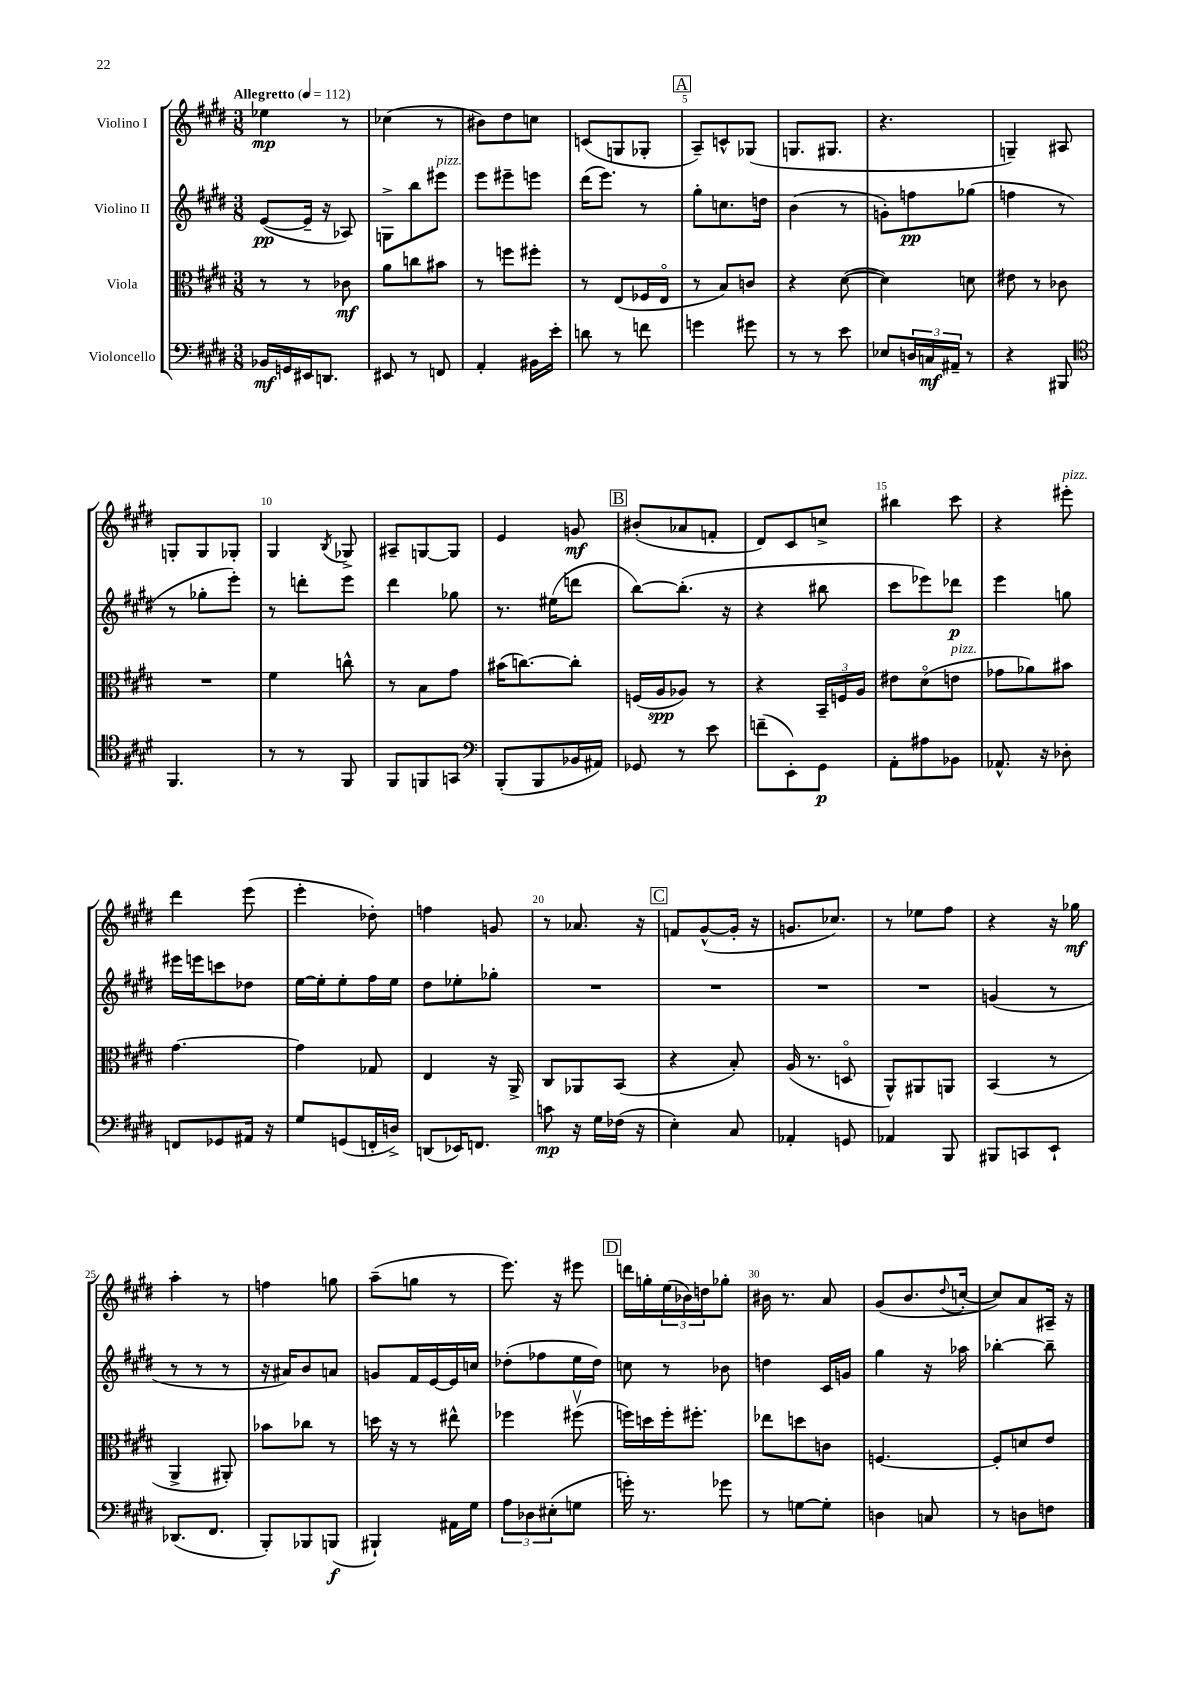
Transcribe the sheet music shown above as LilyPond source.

<<
\new StaffGroup <<
\new Staff = "s0" \with { instrumentName = "Violino I" } {
    \clef treble \key e \major \numericTimeSignature \time 3/8 \tempo "Allegretto" 4 = 112
    ees''4\mp r8 |
    ces''4( r8 |
    bis'8) dis''8 c''8 |
    c'8( g8 ges8-. |
    \mark \markup { \box "A" } a8--) c'8-^ ges8( |
    g8. gis8. |
    r4. |
    g4--) ais8 |
    g8-. g8 ges8-. |
    gis4 \acciaccatura { b8 } ges8-> |
    ais8-- g8~ g8 |
    e'4 g'8\mf |
    \mark \markup { \box "B" } bis'8-.( aes'8 f'8-. |
    dis'8) cis'8 c''8-> |
    bis''4 cis'''8 |
    r4 eis'''8-.^\markup { \italic "pizz." } |
    dis'''4 e'''8( |
    e'''4-. des''8-.) |
    f''4 g'8 |
    r8 aes'8. r16 |
    \mark \markup { \box "C" } f'8 gis'8~-^( gis'16-. r16 |
    g'8. ces''8.) |
    r8 ees''8 fis''8 |
    r4 r16 ges''16\mf |
    a''4-. r8 |
    f''4 g''8 |
    a''8--( g''8 r8 |
    e'''8.) r16 eis'''8 |
    \mark \markup { \box "D" } d'''16 g''16-. \tuplet 3/2 { e''16( bes'16) d''16 } ges''8-. |
    bis'16 r8. a'8 |
    gis'8( b'8. \appoggiatura { dis''8 } c''16~-. |
    c''8) a'8 ais16-- r16 \bar "|." |
}
\new Staff = "s1" \with { instrumentName = "Violino II" } {
    \clef treble \key e \major \numericTimeSignature \time 3/8
    e'8~\pp( e'16-- r16 aes8) |
    g8-> b''8 eis'''8^\markup { \italic "pizz." } |
    e'''8 eis'''8-- e'''8 |
    dis'''16( e'''8.) r8 |
    \mark \markup { \box "A" } gis''8-. c''8. d''16 |
    b'4( r8 |
    g'8-.) f''8\pp ges''8( |
    f''4 r8 |
    r8 ges''8-. e'''8-.) |
    r8 d'''8-. e'''8 |
    dis'''4 ges''8 |
    r8. eis''16( d'''8 |
    \mark \markup { \box "B" } b''8~) b''8.-.( r16 |
    r4 bis''8 |
    cis'''8 ees'''8) des'''8\p |
    e'''4 g''8 |
    eis'''16 e'''16 c'''8 des''8 |
    e''16~ e''16-. e''8-. fis''16 e''16 |
    dis''8 ees''8-. ges''8-. |
    R4. |
    \mark \markup { \box "C" } R4. |
    R4. |
    R4. |
    g'4( r8 |
    r8 r8 r8 |
    r16 ais'16) b'8 a'8 |
    g'8 fis'16 e'16~ e'16 c''16 |
    des''8-.( fes''8 e''16 des''16) |
    \mark \markup { \box "D" } c''8 r8 bes'8 |
    d''4 cis'16 g'16 |
    gis''4 r16 aes''16 |
    bes''4~-. bes''8-- \bar "|." |
}
\new Staff = "s2" \with { instrumentName = "Viola" } {
    \clef alto \key e \major \numericTimeSignature \time 3/8
    r8 r8 ces'8\mf |
    a'8 c''8 bis'8 |
    r8 f''8 fis''8-. |
    r8 e8( fes16 e16\flageolet |
    \mark \markup { \box "A" } r8 b8) c'8 |
    r4 dis'8~( |
    dis'4) d'8 |
    eis'8 r8 ces'8 |
    R4. |
    fis'4 c''8-^ |
    r8 b8 gis'8 |
    bis'16( c''8.~) c''8-. |
    \mark \markup { \box "B" } f16( a16\spp aes8) r8 |
    r4 \tuplet 3/2 { b,16-- f16 a16 } |
    eis'8 dis'8\flageolet( e'8^\markup { \italic "pizz." } |
    ges'8 aes'8) bis'8 |
    gis'4.~ |
    gis'4 ges8 |
    e4 r16 a,16-> |
    cis8 aes,8 b,8( |
    \mark \markup { \box "C" } r4 b8-.) |
    a16( r8. d8\flageolet |
    a,8-^) ais,8 a,8 |
    b,4( r8 |
    a,4-> ais,8-.) |
    bes'8 ces''8 r8 |
    d''16 r16 r8 eis''8-^ |
    fes''4 fis''8\upbow( |
    \mark \markup { \box "D" } f''16) d''16 f''16-. fis''8.-. |
    ees''8 d''8 c'8 |
    f4.~ |
    f8-. d'8 e'8 \bar "|." |
}
\new Staff = "s3" \with { instrumentName = "Violoncello" } {
    \clef bass \key e \major \numericTimeSignature \time 3/8
    bes,16\mf g,16 eis,16 d,8. |
    eis,8 r8 f,8 |
    a,4-. bis,16 e'16-. |
    d'8 r8 f'8 |
    \mark \markup { \box "A" } g'4 gis'8 |
    r8 r8 e'8 |
    ees8 \tuplet 3/2 { d16 c16\mf ais,16-- } r8 |
    r4 bis,,8 |
    \clef tenor fis,4. |
    r8 r8 fis,8 |
    fis,8 f,8 g,8 |
    \clef bass b,,8-.( b,,8 bes,16 ais,16) |
    \mark \markup { \box "B" } ges,8 r8 e'8 |
    f'8--( e,8-.) gis,8\p |
    a,8-. ais8 bes,8 |
    aes,8.-^ r16 des8-. |
    f,8 ges,8 ais,16 r16 |
    gis8 g,8( f,16-. d16->) |
    d,8( ees,16) f,8. |
    c'8\mp r16 gis16 fes16( r16 |
    \mark \markup { \box "C" } e4-.) cis8 |
    aes,4-. g,8 |
    aes,4 b,,8 |
    bis,,8 c,8 e,8-! |
    des,8.( fis,8. |
    b,,8-.) bes,,8 b,,8\f( |
    bis,,4-!) ais,16 gis16 |
    \tuplet 3/2 { a8 des8 eis8-.( } g8 |
    \mark \markup { \box "D" } g'16-.) r8. ges'8 |
    r8 g8~ g8-. |
    d4 c8 |
    r8 d8 f8 \bar "|." |
}
>>
>>
\layout { \context { \Score \override BarNumber.break-visibility = ##(#f #t #t) barNumberVisibility = #(every-nth-bar-number-visible 5) } }
